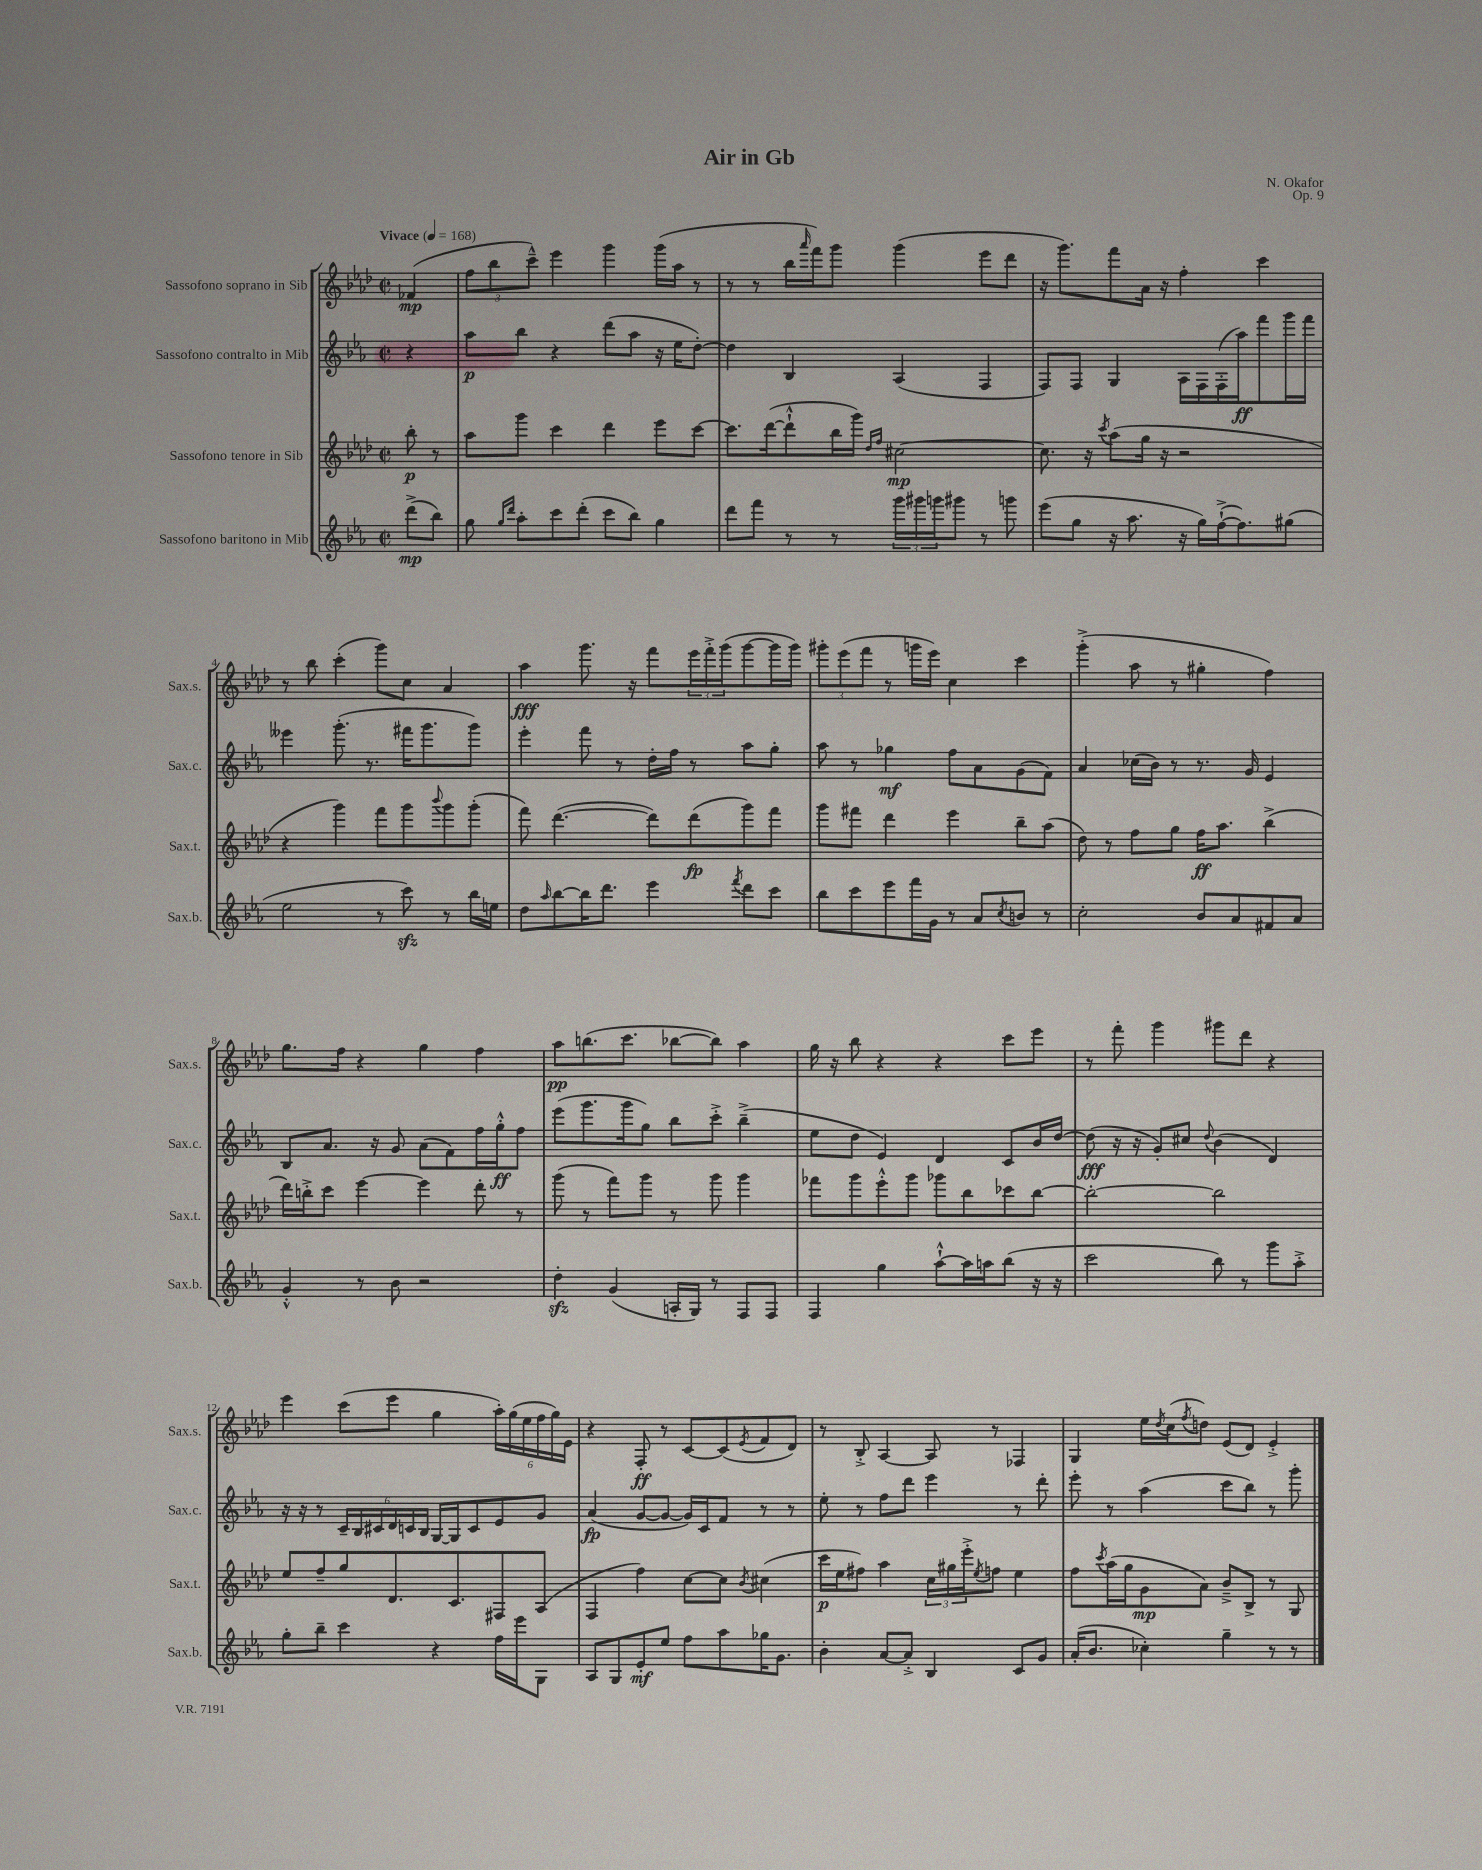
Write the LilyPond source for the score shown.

\header { title = "Air in Gb" composer = "N. Okafor" opus = "Op. 9" }
<<
\new StaffGroup <<
\new Staff = "s0" \with { instrumentName = "Sassofono soprano in Sib" shortInstrumentName = "Sax.s." } {
    \clef treble \key aes \major \defaultTimeSignature \time 2/2 \partial 4 \tempo "Vivace" 4 = 168
    fes'4\mp( |
    \tuplet 3/2 { f''8 bes''8 c'''8---^) } ees'''4 g'''4 g'''16( aes''16 r8 |
    r8 r8 bes''16 \grace { aes'''16 } f'''16) g'''8 g'''4( ees'''8 des'''8 |
    r16 g'''8.) f'''8 aes'16 r16 f''4-. c'''4 |
    r8 bes''8 c'''4-.( g'''8) c''8 aes'4 |
    aes''4\fff g'''8. r16 f'''8 \tuplet 3/2 { ees'''16 f'''16-.-> g'''16( } g'''8~ g'''16 g'''16) |
    \tuplet 3/2 { gis'''8-. ees'''8( f'''8 } r8 g'''16 ees'''16) c''4 c'''4 |
    g'''4-.->( aes''8 r8 gis''4-. f''4) |
    g''8. f''16 r4 g''4 f''4 |
    aes''8\pp b''8.( c'''8. bes''8~ bes''8) aes''4 |
    g''16 r16 bes''8 r4 r4 c'''8 ees'''8 |
    r8 f'''8-. g'''4 gis'''8 des'''8 r4 |
    ees'''4 c'''8( ees'''8 g''4 \tuplet 6/4 { aes''16-.) g''16( ees''16 f''16 g''16) ees'16 } |
    r4 f8-.\ff r8 c'8~ c'8( \acciaccatura { ees'8 } f'8 des'8) |
    r8 bes8-.-> aes4~ aes8 r8 fes4 |
    g4 ees''16 \acciaccatura { des''8 } c''16( \acciaccatura { f''8 } d''8) ees'8( des'8) ees'4-.-> \bar "|." |
}
\new Staff = "s1" \with { instrumentName = "Sassofono contralto in Mib" shortInstrumentName = "Sax.c." } {
    \clef treble \key ees \major \defaultTimeSignature \time 2/2 \partial 4
    r4 |
    aes''8\p bes''8 r4 d'''8( aes''8 r16 ees''16 d''8~-.) |
    d''4 bes4 aes4( f4 |
    f8) f8 g4 aes16 f16 f16-.( aes''16\ff) f'''8 g'''16 f'''16 |
    eeses'''4 g'''8.-.( r8. fis'''16 g'''8. g'''8) |
    ees'''4-. f'''8 r8 d''16-. f''16 r8 aes''8 g''8-. |
    aes''8 r8 ges''4\mf f''8 aes'8 g'8( f'8) |
    aes'4 ces''16( bes'16) r8 r8. g'16 ees'4 |
    bes8 aes'8. r16 g'8 aes'8( f'8) f''16 g''16-.-^\ff f''8 |
    ees'''8( g'''8. g'''16 g''8) bes''8 c'''8-.-> bes''4--->( |
    ees''8 d''8 ees'4) d'4 c'8 bes'16 d''16~ |
    d''8\fff( r16 r16 g'8-.) cis''8 \appoggiatura { d''8 } bes'4( d'4) |
    r16 r16 r8 \tuplet 6/4 { c'16-- bes16 cis'16 d'16 c'16 bes16 } g16~ g16 c'8 ees'8 g'8 |
    aes'4\fp( g'8~ g'8~ g'16) c'16 f'8 r8 r8 |
    ees''8-. r8 f''8 d'''8 ees'''4 r8 d'''8-. |
    ees'''8-. r8 aes''4( c'''8 bes''8) r8 g'''8-. \bar "|." |
}
\new Staff = "s2" \with { instrumentName = "Sassofono tenore in Sib" shortInstrumentName = "Sax.t." } {
    \clef treble \key aes \major \defaultTimeSignature \time 2/2 \partial 4
    bes''8-.\p r8 |
    aes''8 g'''8 c'''4 des'''4 ees'''8 c'''8~ |
    c'''8. des'''16~( des'''8-!-^ bes''16 g'''16) \grace { des''16 f''16 } cis''2~\mp |
    cis''8. r16 \acciaccatura { c'''8 } aes''8( g''16 r16 r2 |
    r4 g'''4) f'''8 g'''8 \appoggiatura { bes'''8 } g'''8 g'''8-.( |
    f'''8) des'''4.~( des'''8) des'''8\fp( g'''8) f'''8 |
    g'''8 fis'''8 des'''4 ees'''4 bes''8-- aes''8( |
    des''8) r8 f''8 g''8 f''16\ff aes''8. bes''4->( |
    des'''16) b''16-.-> c'''8 ees'''4~ ees'''4 des'''8-. r8 |
    g'''8( r8 f'''8) g'''8 r8 g'''8 g'''4 |
    fes'''8 g'''8 ees'''8-.-^ g'''8 ges'''8 bes''8 ces'''8 bes''8~ |
    bes''2~-. bes''2 |
    ees''8 f''8-- g''8 des'8. c'8. fis8 aes8( |
    f4 f''4) c''8~ c''8 \acciaccatura { bes'8 } cis''4( |
    c'''16\p ees''16 fis''8) aes''4 \tuplet 3/2 { c''16 gis''16 ees'''16-.-> } \acciaccatura { ees''8 } f''8 ees''4 |
    f''8 \acciaccatura { c'''8 } aes''16( g''16 g'8\mp aes'8) bes'8---> bes8-> r8 g8 \bar "|." |
}
\new Staff = "s3" \with { instrumentName = "Sassofono baritono in Mib" shortInstrumentName = "Sax.b." } {
    \clef treble \key ees \major \defaultTimeSignature \time 2/2 \partial 4
    d'''8->\mp( bes''8) |
    g''8 \grace { g''16 d'''16 } aes''8-. c'''8 d'''8-.( c'''8 bes''8) g''4 |
    d'''8 f'''8 r8 r8 \tuplet 3/2 { g'''16 gis'''16 g'''16 } gis'''8 r8 g'''8 |
    ees'''8( g''8 r16 aes''8. r16 g''16) f''16~-!->( f''8.) gis''8( |
    ees''2 r8 c'''8\sfz) r8 bes''16 e''16 |
    d''8 \grace { aes''16 } bes''8~ bes''16 d'''8. ees'''4 \acciaccatura { f'''8 } d'''8 c'''8 |
    bes''8 c'''8 ees'''8 f'''16 g'16 r8 aes'8 \acciaccatura { c''8 } b'8 r8 |
    c''2-. bes'8 aes'8 fis'8 aes'8 |
    g'4-.-^ r8 bes'8 r2 |
    d''4-.\sfz g'4( a16-. g16) r8 f8 f8 |
    f4 g''4 aes''8~-!-^ aes''16 a''16 bes''8( r16 r16 |
    c'''2 bes''8) r8 g'''8 aes''8-.-> |
    g''8-. bes''8-- c'''4 r4 f''16 ees'''16 g8 |
    aes8 g8 ees'8-.\mf ees''8 f''8 aes''8 ges''16 g'8. |
    bes'4-. aes'8~ aes'8-.-> bes4 c'8 g'8 |
    aes'16-.( bes'8. ces''4-.) g''4-- r8 r8 \bar "|." |
}
>>
>>
